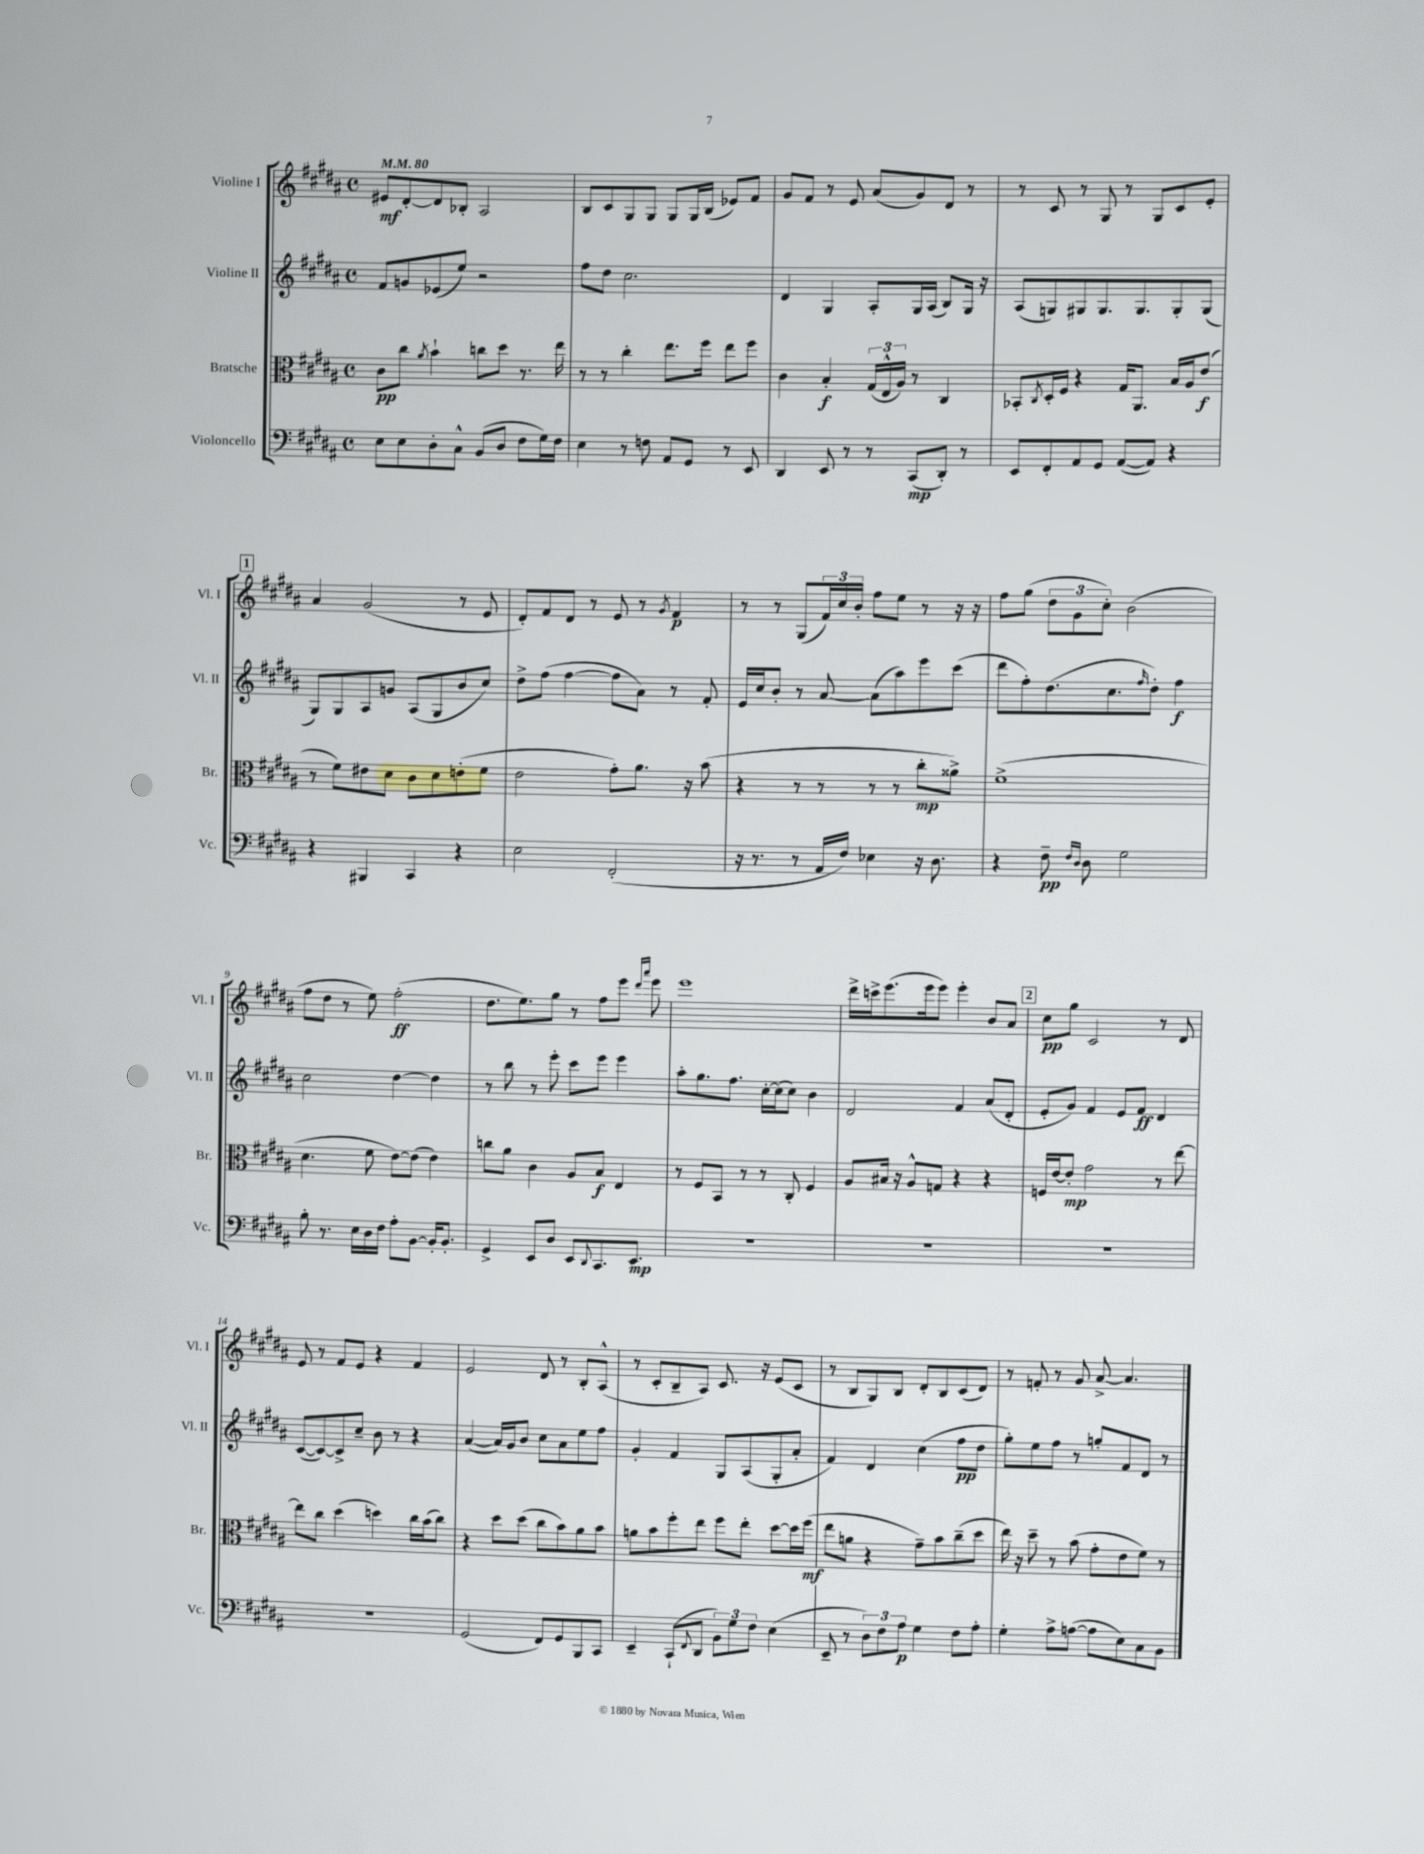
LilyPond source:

<<
\new StaffGroup <<
\new Staff = "s0" \with { instrumentName = "Violine I" shortInstrumentName = "Vl. I" } {
    \clef treble \key b \major \defaultTimeSignature \time 4/4 \tempo 4 = 80
    eis'8\mf dis'8~-. dis'8 bes8-. ais2 |
    b8 cis'8 gis8 gis8 gis8 gis16 b16( ees'8) fis'8 |
    gis'8 fis'8 r8 e'8 ais'8( gis'8) dis'8 r8 |
    r8 cis'8 r8 gis8 r8 gis8 cis'8 e'8-. |
    \mark \markup { \box "1" } ais'4 gis'2( r8 e'8 |
    dis'8-.) fis'8 dis'8 r8 e'8 r8 \acciaccatura { gis'8 } fis'4\p |
    r8 r8 gis8( \tuplet 3/2 { fis'16) cis''16 b'16-. } fis''8 e''8 r8 r16 r16 |
    fis''8 gis''8( \tuplet 3/2 { dis''8 gis'8 cis''8-.) } b'2( |
    fis''8 dis''8 r8 e''8) fis''2-.\ff( |
    dis''8. e''8.) gis''8 r8 fis''8 e'''8 \grace { dis'''16 ais'''16 } e'''8 |
    e'''1 |
    dis'''16-> c'''16-> e'''8.( e'''16 e'''8) e'''4-. b'8 ais'8 |
    \mark \markup { \box "2" } cis''8\pp gis''8 cis'2 r8 dis'8 |
    e'8 r8 fis'8 e'8 r4 fis'4 |
    e'2 dis'8 r8 b8-. ais8-^( |
    r8 cis'8-. b8-- ais8) cis'8. r16 e'8( cis'8 |
    r8 b8 gis8) b8 dis'8-. b8 cis'8( dis'8) |
    r8 f'8-. r8 gis'8 ais'8~-> ais'4. \bar "|." |
}
\new Staff = "s1" \with { instrumentName = "Violine II" shortInstrumentName = "Vl. II" } {
    \clef treble \key b \major \defaultTimeSignature \time 4/4
    fis'8 g'8 ees'8( e''8) r2 |
    fis''8 dis''8 cis''2. |
    dis'4 gis4 ais8-. gis16 ais16( b8) gis16 r16 |
    ais8( g8) gis8 gis8. gis8. gis8-. gis8( |
    \mark \markup { \box "1" } gis8) gis8 ais8 g'8 ais8( gis8 b'8 cis''8) |
    dis''8-> fis''8( fis''4~ fis''8 ais'8) r8 fis'8-. |
    e'16 cis''16 b'8-. r8 ais'8~ ais'8( ais''8) e'''8 cis'''8( |
    dis'''8 fis''8-.) dis''8.( cis''8. \grace { fis''16 } dis''8-.) fis''4\f |
    cis''2 dis''4~ dis''4 |
    r8 b''8 r8 e'''8-. cis'''8 e'''8 e'''4 |
    ais''8-. gis''8. fis''8. cis''16~-. cis''16( cis''8) b'4 |
    dis'2 fis'4 ais'8( dis'8-. |
    \mark \markup { \box "2" } e'8-. gis'8) fis'4 e'8 fis'8\ff dis'4 |
    cis'8~( cis'8~) cis'8-> cis''8-- b'8 r8 r4 |
    ais'4~( ais'16) gis'16 b'8 cis''8 ais'8 e''8 fis''8 |
    gis'4-. fis'4 gis8 ais8( gis8-. ais'8-. |
    fis'4) dis'4 cis''4( fis''8\pp dis''8 |
    gis''8-.) e''8 fis''8 r8 g''8-. fis'8 dis'8 r8 \bar "|." |
}
\new Staff = "s2" \with { instrumentName = "Bratsche" shortInstrumentName = "Br." } {
    \clef alto \key b \major \defaultTimeSignature \time 4/4
    cis'8\pp cis''8 \acciaccatura { ais'8 } b'4-! c''8 dis''8 r8. e''16 |
    r8 r8 cis''4-. e''8. fis''16 e''8 fis''8 |
    cis'4 b4-.\f \tuplet 3/2 { gis16( e16-^ ais16) } r8 cis4 |
    bes,8-. \acciaccatura { cis8 } dis16-. fis16 r4 gis16 ais,8. b16 ais16 e'8\f( |
    \mark \markup { \box "1" } r8 fis'8) eis'8 dis'8 cis'8 dis'8 e'8-.( fis'8 |
    e'2 gis'8-.) ais'8. r16 b'8( |
    r4 r8 r8 r8 r8 cis''8-.\mp aisis'8->) |
    fis'1->( |
    dis'4. fis'8 e'8~) e'8( e'4) |
    c''8 ais'8 cis'4 ais8 b8\f e4 |
    r8 fis8 b,8 r8 r8 cis8-. fis4 |
    ais8 bis16 r16 ais8-^ g8 r4 r4 |
    \mark \markup { \box "2" } f16 e'16~ e'8-.\mp gis'2 r8 e''8~ |
    e''8 cis''8 dis''4( d''4) cis''16 b'16( cis''8) |
    r4 dis''8 dis''8( cis''8 b'8) ais'8 b'8 |
    a'8 b'8 fis''8-. e''8 fis''8 e''8-. dis''8~ dis''16 fis''16\mf( |
    e''8 a'8 r4 gis'8--) b'8 cis''8--( dis''8 |
    e''16) r16 dis''8-- r8 b'8( gis'8-. e'8 fis'8) r8 \bar "|." |
}
\new Staff = "s3" \with { instrumentName = "Violoncello" shortInstrumentName = "Vc." } {
    \clef bass \key b \major \defaultTimeSignature \time 4/4
    e8 e8 dis8-. cis8-^ b,8( dis8 fis8 gis16) fis16 |
    e4 r8 f8 ais,8 gis,8 r8 e,8 |
    dis,4 e,8 r8 r8 cis,8\mp( dis,8-.) r8 |
    e,8 fis,8-. ais,8 gis,8 ais,8~( ais,8) r4 |
    \mark \markup { \box "1" } r4 bis,,4 cis,4 r4 |
    e2 fis,2-.( |
    r16 r8. r8 ais,16 fis16) ees4 r16 dis8. |
    r4 fis8--\pp \grace { fis16 dis16 } dis8 gis2 |
    b8-. r8. e16 dis16 fis16 ais8-. b,8~ b,16-. b,8.-. |
    gis,4-> e,8 dis8 e,8 \appoggiatura { dis,8 } cis,8. e,8.\mp |
    R1 |
    R1 |
    \mark \markup { \box "2" } R1 |
    R1 |
    gis,2( fis,8) gis,8 b,,8 cis,8 |
    e,4-- cis,8-!( \appoggiatura { fis,8 } dis,8 \tuplet 3/2 { b,8) gis8 fis8 } e4( |
    e,8-- r8 \tuplet 3/2 { dis8) fis8 ais8\p } gis4 fis8 ais8-. |
    gis4-. ais8-> a8~( a8 e8) cis8 b,8 \bar "|." |
}
>>
>>
